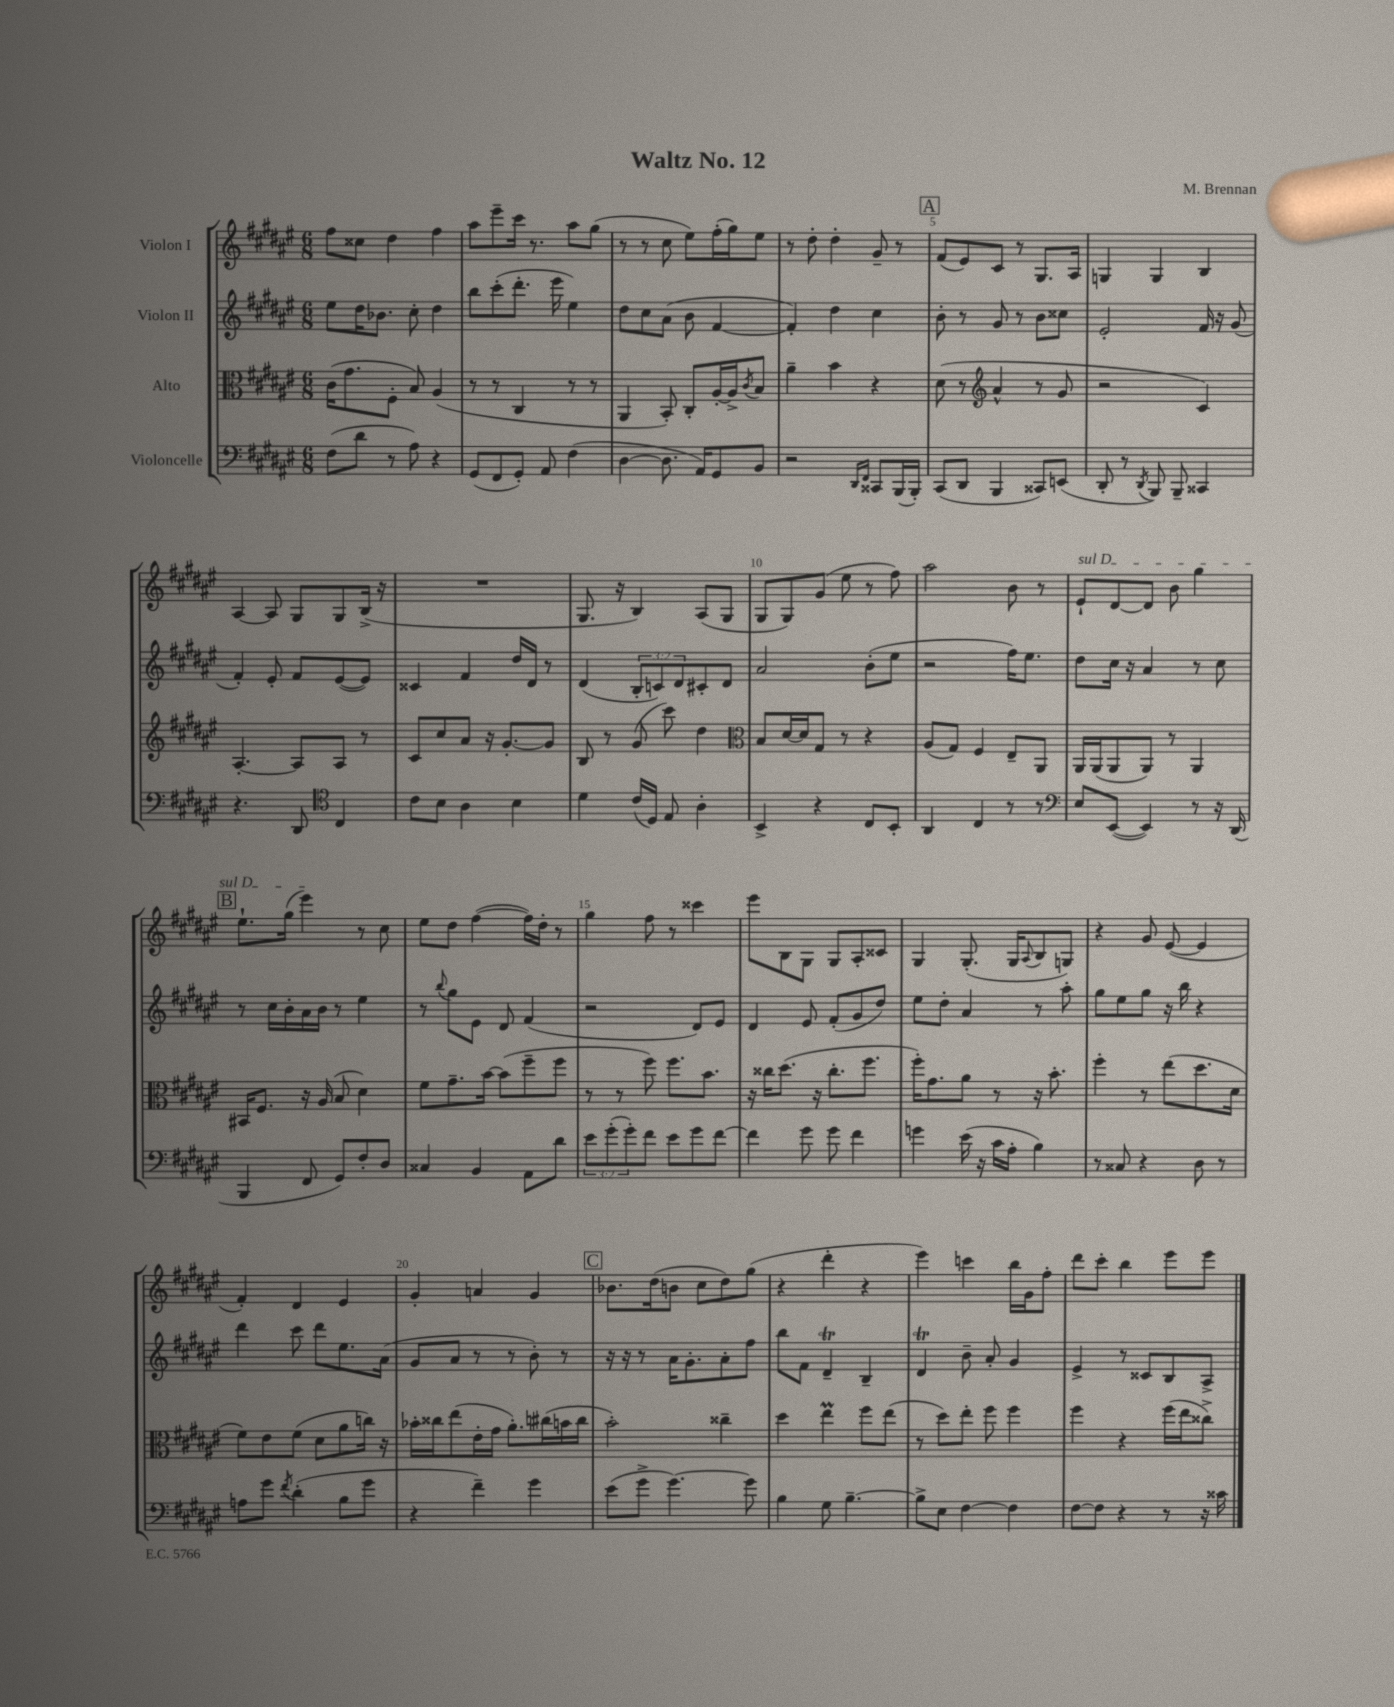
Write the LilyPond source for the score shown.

\header { title = "Waltz No. 12" composer = "M. Brennan" }
<<
\new StaffGroup <<
\new Staff = "s0" \with { instrumentName = "Violon I" } {
    \clef treble \key fis \major \numericTimeSignature \time 6/8
    fis''8 cisis''8 dis''4 fis''4 |
    ais''8 eis'''8-- cis'''16 r8. ais''8 gis''8( |
    r8 r8 cis''8 eis''8) fis''16-.( gis''16) eis''8 |
    r8 dis''8-. dis''4-. gis'8-- r8 |
    \mark \markup { \box "A" } fis'8( eis'8) cis'8 r8 gis8. ais16 |
    g4 g4 b4 |
    ais4~ ais8 gis8 gis8 b16->( r16 |
    R2. |
    gis8. r16 b4) ais8( gis8 |
    gis8 gis8) gis'8( eis''8 r8 fis''8) |
    ais''2 b'8 r8 |
    \once \override TextSpanner.bound-details.left.text = \markup { \italic "sul D" } eis'8-!\startTextSpan dis'8~ dis'8 b'8 gis''4 |
    \mark \markup { \box "B" } eis''8.-! gis''16( eis'''4\stopTextSpan) r8 cis''8 |
    eis''8 dis''8 fis''4~( fis''16) dis''16-. r8 |
    gis''4 fis''8 r8 cisis'''4 |
    eis'''8 b8 gis8 gis8 ais8-. cisis'8 |
    gis4 gis8.-.( gis16 \appoggiatura { ais8 } b8 g8) |
    r4 gis'8 eis'8~( eis'4 |
    fis'4-.) dis'4 eis'4 |
    gis'4-. a'4 gis'4 |
    \mark \markup { \box "C" } bes'8. dis''16( b'8 cis''8 dis''8) gis''8( |
    r4 dis'''4-. r4 |
    eis'''4) c'''4 b''16 gis'16 fis''8-. |
    dis'''8 cis'''8-. b''4 eis'''8 eis'''8 \bar "|." |
}
\new Staff = "s1" \with { instrumentName = "Violon II" } {
    \clef treble \key fis \major \numericTimeSignature \time 6/8 \override Staff.TupletNumber.text = #tuplet-number::calc-fraction-text
    eis''8 dis''16 bes'8. cis''8-. dis''4 |
    b''8 cis'''8-.( dis'''8.-. eis'''16 eis''4) |
    dis''8 cis''8 ais'8( b'8 fis'4~ |
    fis'4-.) dis''4 cis''4 |
    \mark \markup { \box "A" } b'8-. r8 gis'8 r8 b'8 cisis''8 |
    eis'2-. fis'16 r16 gis'8( |
    fis'4-.) eis'8-. fis'8 eis'8~( eis'8) |
    cisis'4 fis'4 dis''16 dis'16 r8 |
    dis'4( \tuplet 3/2 { b8-. c'8) dis'8 } cis'8-. dis'8 |
    ais'2 b'8-.( eis''8 |
    r2 fis''16) eis''8. |
    dis''8 cis''16 r16 ais'4 r8 cis''8 |
    \mark \markup { \box "B" } r8 cis''16 b'16-. ais'16 b'16 r8 eis''4 |
    r8 \appoggiatura { b''8 } gis''8 eis'8 dis'8 fis'4( |
    r2 dis'8) eis'8 |
    dis'4 eis'8 fis'8-.( gis'8 dis''8) |
    eis''8 dis''8-. ais'4 r8 ais''8-. |
    gis''8 eis''8 gis''8 r16 b''16 r4 |
    dis'''4 cis'''8 dis'''8 eis''8. ais'16( |
    gis'8 ais'8 r8 r8 b'8-.) r8 |
    \mark \markup { \box "C" } r16 r16 r8 ais'16 gis'8.-. ais'8-. fis''8 |
    b''8 fis'8 dis'4--\trill b4-- |
    dis'4\trill b'8-- ais'8-. gis'4 |
    eis'4-> r8 cisis'8 b8 ais8-> \bar "|." |
}
\new Staff = "s2" \with { instrumentName = "Alto" } {
    \clef alto \key fis \major \numericTimeSignature \time 6/8
    cis'16( gis'8. fis8-. b8) ais4( |
    r8 r8 cis4 r8 r8 |
    ais,4 b,8-.) cis8-. ais16~-. ais16-> \acciaccatura { cis'8 } b8 |
    ais'4-- b'4 r4 |
    \mark \markup { \box "A" } dis'8( r8 \clef treble ais'4-^ r8 gis'8 |
    r2 cis'4) |
    ais4.~-. ais8 ais8 r8 |
    cis'8 cis''8 ais'8 r16 gis'8.~-. gis'8 |
    b8 r8 gis'8( cis'''8) dis''4 |
    \clef alto b8 dis'16~ dis'16 gis8 r8 r4 |
    ais8( gis8) fis4 eis8-- ais,8 |
    ais,16 ais,16( ais,8 ais,8) r8 ais,4 |
    \mark \markup { \box "B" } bis,16 fis8. r16 ais16( b8 dis'4) |
    fis'8 gis'8.-- b'16~ b'8( fis''8-- fis''8 |
    r8 r8 fis''8) fis''8. b'8. |
    r16 cisis''16 dis''8.( r16 cisis''8.-. fis''8. |
    fis''16-.) gis'8. ais'8 r8 r16 b'8.-. |
    fis''4-. r8 eis''8( dis''8. dis'16 |
    fis'8) eis'8 fis'8( dis'8 ais'8 c''16) r16 |
    bes'16-. cisis''16 eis''8( eis'16-. gis'16 ais'8.-.) cis''16( b'16 cis''16 |
    \mark \markup { \box "C" } b'2-.) cisis''4-- |
    dis''4 eis''4\prall fis''8 eis''8( |
    r8 dis''8) eis''8-. fis''8 fis''4 |
    fis''4 r4 fis''16( eis''16 cisis''8->) \bar "|." |
}
\new Staff = "s3" \with { instrumentName = "Violoncelle" } {
    \clef bass \key fis \major \numericTimeSignature \time 6/8 \override Staff.TupletNumber.text = #tuplet-number::calc-fraction-text
    fis8( dis'8 r8 ais8) r4 |
    gis,8( fis,8 gis,8-.) ais,8 fis4( |
    dis4~ dis8. ais,16) gis,8 b,8 |
    r2 \grace { dis,16 fis,16 } cisis,8 b,,16( b,,16-.) |
    \mark \markup { \box "A" } cis,8( dis,8 b,,4 cisis,8) e,8( |
    dis,8-. r8 \acciaccatura { dis,8 } b,,8) b,,8-- cisis,4 |
    r4. dis,8 \clef tenor cis4 |
    cis'8 b8 ais4 b4 |
    dis'4 cis'16( dis16) eis8 ais4-. |
    b,4-> r4 cis8 b,8-. |
    ais,4 cis4 r8 r8 |
    \clef bass eis8 eis,8~( eis,4) r8 r16 dis,16( |
    \mark \markup { \box "B" } b,,4 fis,8 gis,8) fis8-. dis8 |
    cisis4 b,4 ais,8 dis'8 |
    \tuplet 3/2 { eis'8 gis'8-.( gis'8-.) } fis'8 eis'8 gis'8 fis'8~ |
    fis'4 gis'8 gis'8 fis'4 |
    g'4 eis'16( r16 cis'16 ais16-. b4) |
    r8 cisis8 r4 dis8 r8 |
    a8 gis'8 \acciaccatura { fis'8 } dis'4-.( b8 gis'8 |
    r4 fis'4--) gis'4 |
    \mark \markup { \box "C" } eis'8( gis'8-> gis'4.~) gis'8 |
    b4 gis8 b4.~-- |
    b8-> eis8 fis4~ fis4 |
    fis8~ fis8 r4 r8 r16 cisis'16 \bar "|." |
}
>>
>>
\layout { \context { \Score \override BarNumber.break-visibility = ##(#f #t #t) barNumberVisibility = #(every-nth-bar-number-visible 5) } }
